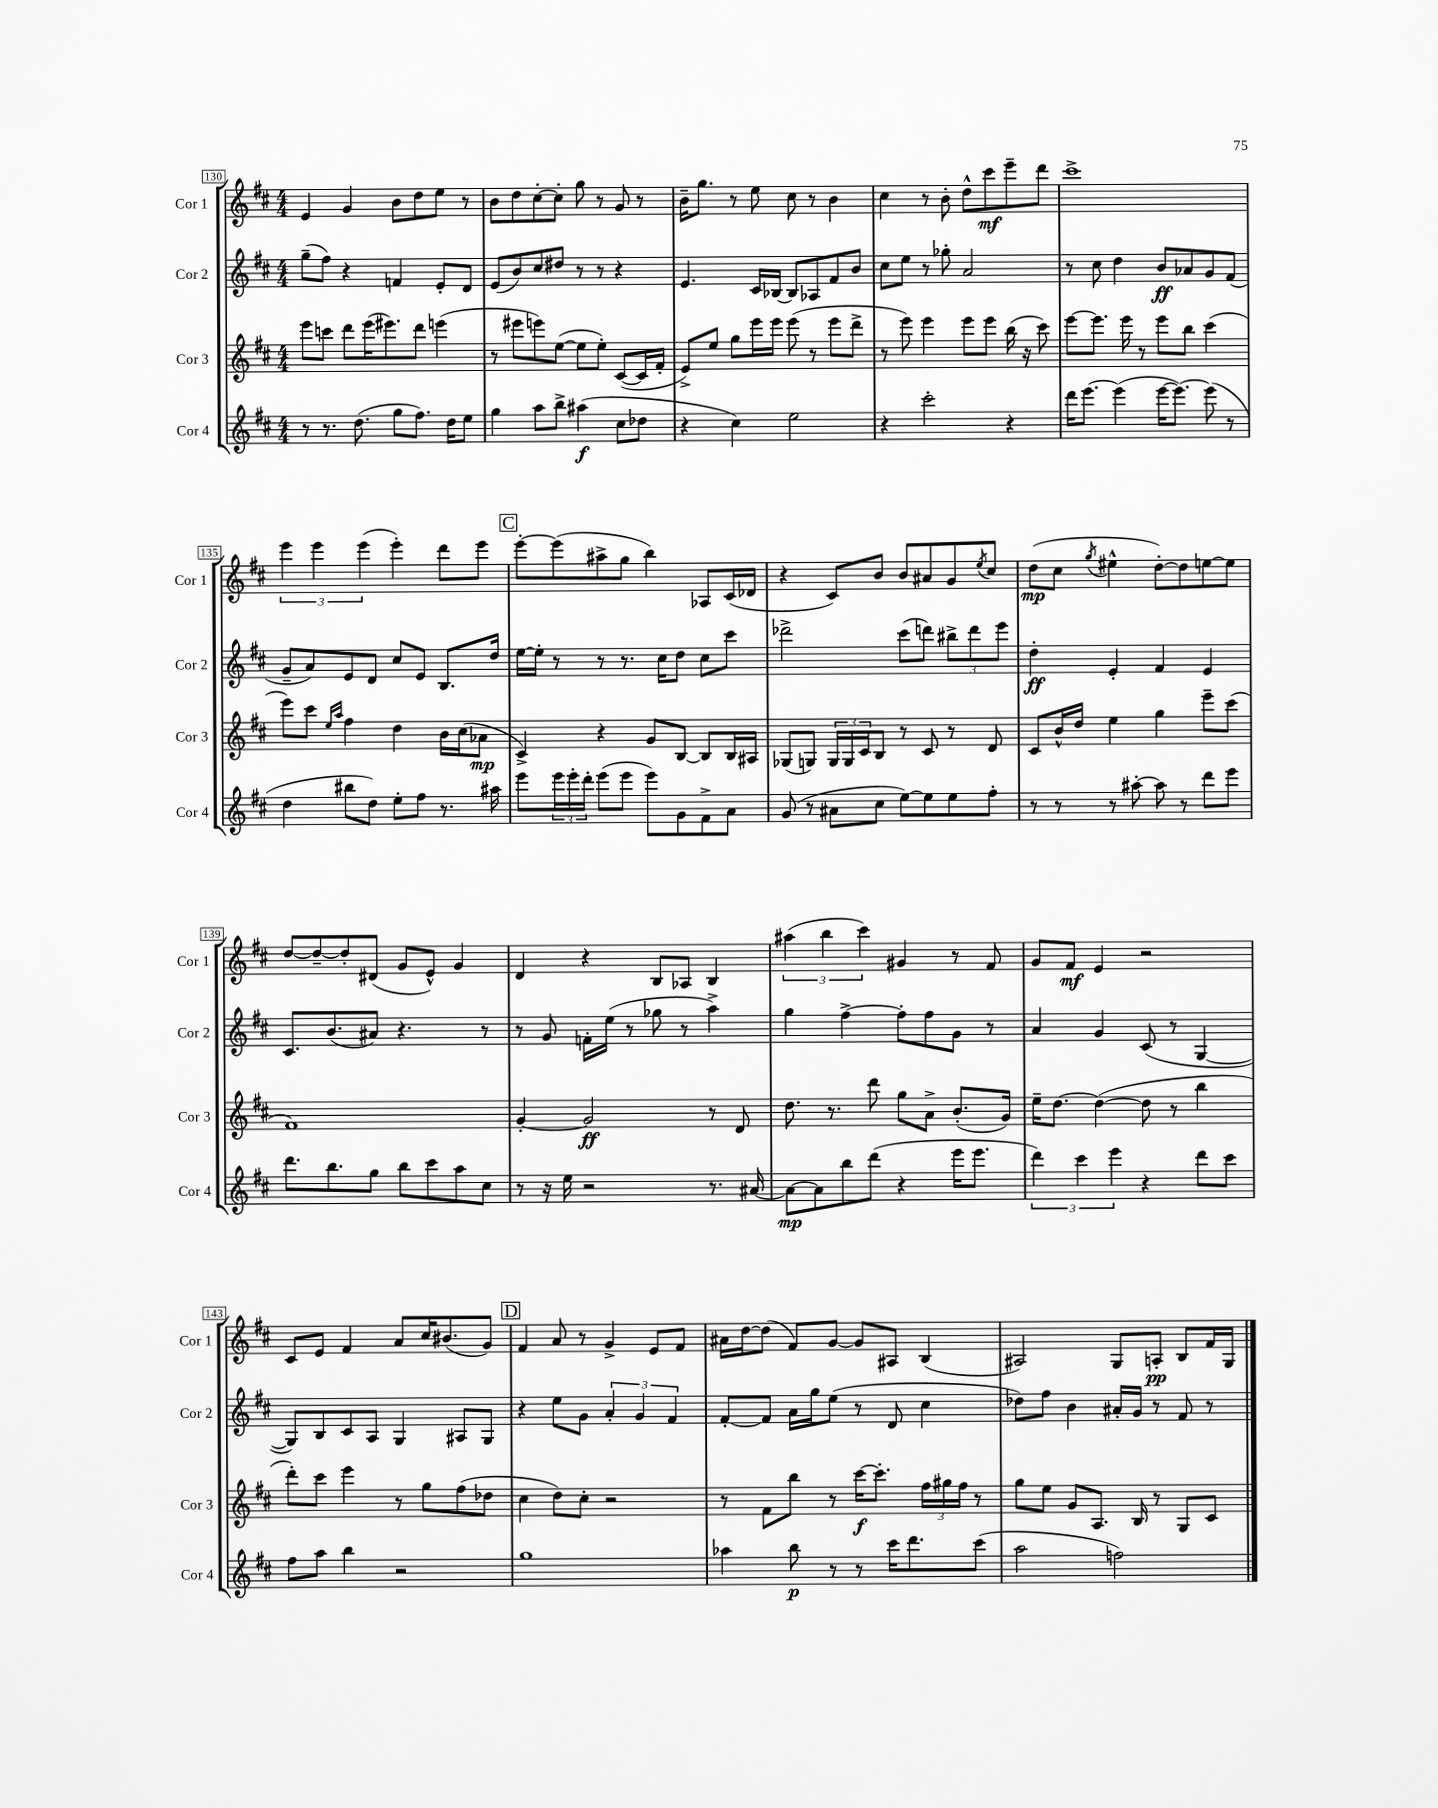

**kern	**kern	**kern	**kern
*staff4	*staff3	*staff2	*staff1
*clefG2	*clefG2	*clefG2	*clefG2
*k[f#c#]	*k[f#c#]	*k[f#c#]	*k[f#c#]
*M4/4	*M4/4	*M4/4	*M4/4
8r	8eee\L	(8gg~\L	4e/
8.r	8ccc\J	8ff#\J)	.
.	8ddd\L	4r	4g/
(8.dd\	.	.	.
.	(16eee\K	.	.
.	8.eee#\)	.	.
8gg\L	.	4f/	8b\L
8.ff#\J)	8ddd\J	.	8dd\
.	(4eee\	8e'/L	8ee\J
16dd\LK	.	.	.
8ee\J	.	8d/J	8r
=	=	=	=
4gg\	8r	(8e/L	8b\L
.	8eee#\L	8b/)	8dd\
8aa\L	8eee\)	8cc#/	[8cc#'\
8bb^\J	([8ee\J	8dd#/J	8cc#'\]J
(4aa#\	8ee\]L	8r	8gg\
.	8ee'\J)	8r	8r
8cc#\L	([8c#/L	4r	8g/
8dd-\J	16c#/]L	.	8r
.	16f#'/JJ	.	.
=	=	=	=
4r	8e^/L)	4.e/	16b~\LK
.	.	.	8.gg\J
.	8ee/J	.	.
4cc#\)	8gg\L	.	8r
.	16eee\L	16c#/LL	8ee\
.	16eee\JJ	[16B-/JJ	.
2ee\	(8eee\	8B-/]L	8cc#\
.	8r	8A-/	8r
.	8eee\L	8f#/	4b\
.	8ddd^\J	8b/J	.
=	=	=	=
4r	8r	8cc#\L	4cc#\
.	8eee\)	8ee\J	.
2ccc#'\	4eee\	8r	8r
.	.	8gg-'\	8b'\
.	8eee\L	2a/	8dd^^\L
.	8eee\J	.	8ccc#\
4r	(16bb\	.	8eee~\
.	16r	.	.
.	8ccc#\)	.	8ddd\J
=	=	=	=
16ddd\LK	[8eee\L	8r	1ccc#^
[8.eee\J	.	.	.
.	8.eee\]J	8cc#\	.
(4eee\]	.	4dd\	.
.	16eee\	.	.
.	8r	.	.
[16eee\LK	8eee\L	8b/L	.
8.eee\_J)	.	.	.
.	8bb\J	8a-/	.
(8eee\]	(4ccc#\	8g/	.
8r	.	(8f#/J	.
=	=	=	=
4dd\	8eee\L)	8g~/L	6eee\
.	8ccc#\J	8a/)	.
.	.	.	6eee\
.	16qqee/LL	.	.
.	16qqaa/JJ	.	.
8bb#\L	4ff#\	8e/	.
.	.	.	(6eee\
8dd\J)	.	8d/J	.
8ee'\L	4dd\	8cc#/L	4eee'\)
8ff#\J	.	8e/J	.
8.r	16b\LL	8.B/L	8ddd\L
.	(16cc#\J	.	.
.	8a-\J	.	8eee\J
16aa#\	.	16dd/Jk	.
=	=	=	=
8eee\L	4c#^/)	[16ee\LL	[8eee'\L
.	.	16ee'\]JJ	.
24eee\L	.	8r	(8eee\]
24eee'\	.	.	.
24ddd'\JJ	.	.	.
(8eee\L	4r	8r	8aa#^\
8eee\J	.	8.r	8gg\J
8eee\L)	8g/L	.	4bb\)
.	.	16cc#\LK	.
8g\	[8B/J	8dd\J	.
8f#^\	8B/]L	8cc#\L	8A-/L
8a\J	16B/L	8ccc#\J	(16c#/L
.	16A#/JJ	.	16d-/JJ
=	=	=	=
(8g/	(8G-/L	2ddd-^\	4r
8r	8G/J)	.	.
8a#\L	24G/LL	.	8c#/L)
.	24G/	.	.
.	24c#/J	.	.
8cc#\J	8B/J	.	8b/J
[8ee\L)	8r	(8ccc#\L	8b/L
8ee\]	8c#/	8ddd\J)	8a#/
8ee\	8r	12bb#^\L	8g/
.	.	12ddd\	.
.	.	.	8qee/
8ff#'\J	8d/	.	8cc#/J
.	.	12eee\J	.
=	=	=	=
8r	8c#/L	4dd'\	(8dd\L
8r	16b^^/L	.	8cc#\J
.	16dd/JJ	.	.
.	.	.	8qgg/
8r	4ee\	4e'/	4ee#^^\
[8aa#'\	.	.	.
8aa#\]	4gg\	4f#/	[8dd'\L)
8r	.	.	8dd\]
8ddd\L	8eee~\L	4e/	[8ee\
8eee\J	(8ccc#\J	.	8ee\]J
=	=	=	=
8.ddd\L	1f#)	8.c#/L	[8dd/L
.	.	.	8dd~/_
8.bb\	.	(8.b/	.
.	.	.	8dd'/]
8gg\J	.	8a#/J)	(8d#/J
8bb\L	.	4.r	8g/L
8ccc#\	.	.	8e^^/J)
8aa\	.	.	4g/
8cc#\J	.	8r	.
=	=	=	=
8r	[4g'/	8r	4d/
16r	.	8g/	.
16ee\	.	.	.
2r	2g/]	16f'\LL	4r
.	.	(16ee\JJ	.
.	.	8r	.
.	.	8gg-\	8B/L
.	.	8r	8A-/J
8.r	8r	4aa^\)	4B/
.	8d/	.	.
[16a#/	.	.	.
=	=	=	=
8a#\_L	8.dd\	4gg\	(6aa#\
8a#\]	.	.	.
.	.	.	6bb\
.	8.r	.	.
8bb\	.	[4ff#^\	.
.	.	.	6ccc#\)
(8ddd\J	8ddd\	.	.
4r	8gg\L	8ff#'\]L	4g#/
.	8a^\J	8ff#\	.
16eee\LK	(8.b'/L	8g\J	8r
8.eee\J	.	.	.
.	.	8r	8f#/
.	16g/Jk)	.	.
=	=	=	=
6ddd\)	16ee~\LK	4a/	8g/L
.	[8.dd\J	.	.
.	.	.	8f#/J
6ccc#\	.	.	.
.	(4dd\_	4g/	4e/
6eee\	.	.	.
4r	8dd\]	(8c#/	2r
.	8r	8r	.
8ddd\L	4bb\	[4G/	.
8ccc#\J	.	.	.
=	=	=	=
8ff#\L	8ddd'\L)	8G/]L)	8c#/L
8aa\J	8ccc#\J	8B/	8e/J
4bb\	4eee\	8c#/	4f#/
.	.	8A/J	.
2r	8r	4G/	8a/L
.	8gg\L	.	16cc#/K
.	.	.	(8.b#/
.	(8ff#\	8A#/L	.
.	8dd-\J	8G/J	8g/J)
=	=	=	=
1gg	4cc#\	4r	4f#/
.	8dd\L)	8ee\L	8a/
.	8cc#'\J	8g\J	8r
.	2r	6a'/	4g^/
.	.	6g/	.
.	.	.	8e/L
.	.	6f#/	.
.	.	.	8f#/J
=	=	=	=
4aa-\	8r	[8f#'/L	16a#\LL
.	.	.	[16dd\J
.	8f#\L	8f#/]J	(8dd\]J
8bb\	8bb\J	16a\LL	8f#/L)
.	.	16gg\J	.
8r	8r	(8ee\J	[8g/J
8r	[16ccc#\LK	8r	8g/]L
.	8.ccc#'\]J	.	.
16ccc#\LK	.	8d/	8A#/J
8.ddd\	.	.	.
.	24ff#\LL	4cc#\	(4B/
.	24gg#\	.	.
.	24ff#\JJ	.	.
(8ccc#\J	8r	.	.
=	=	=	=
2aa\	8gg\L	8dd-\L)	2A#/)
.	8ee\J	8ff#\J	.
.	8g/L	4b\	.
.	8.A/J	.	.
2ff\)	.	16a#'/LL	8G/L
.	16B/	16g/JJ	.
.	8r	8r	8A'/J
.	8G/L	8f#/	8B/L
.	8c#/J	8r	16f#/L
.	.	.	16G/JJ
==	==	==	==
*-	*-	*-	*-
